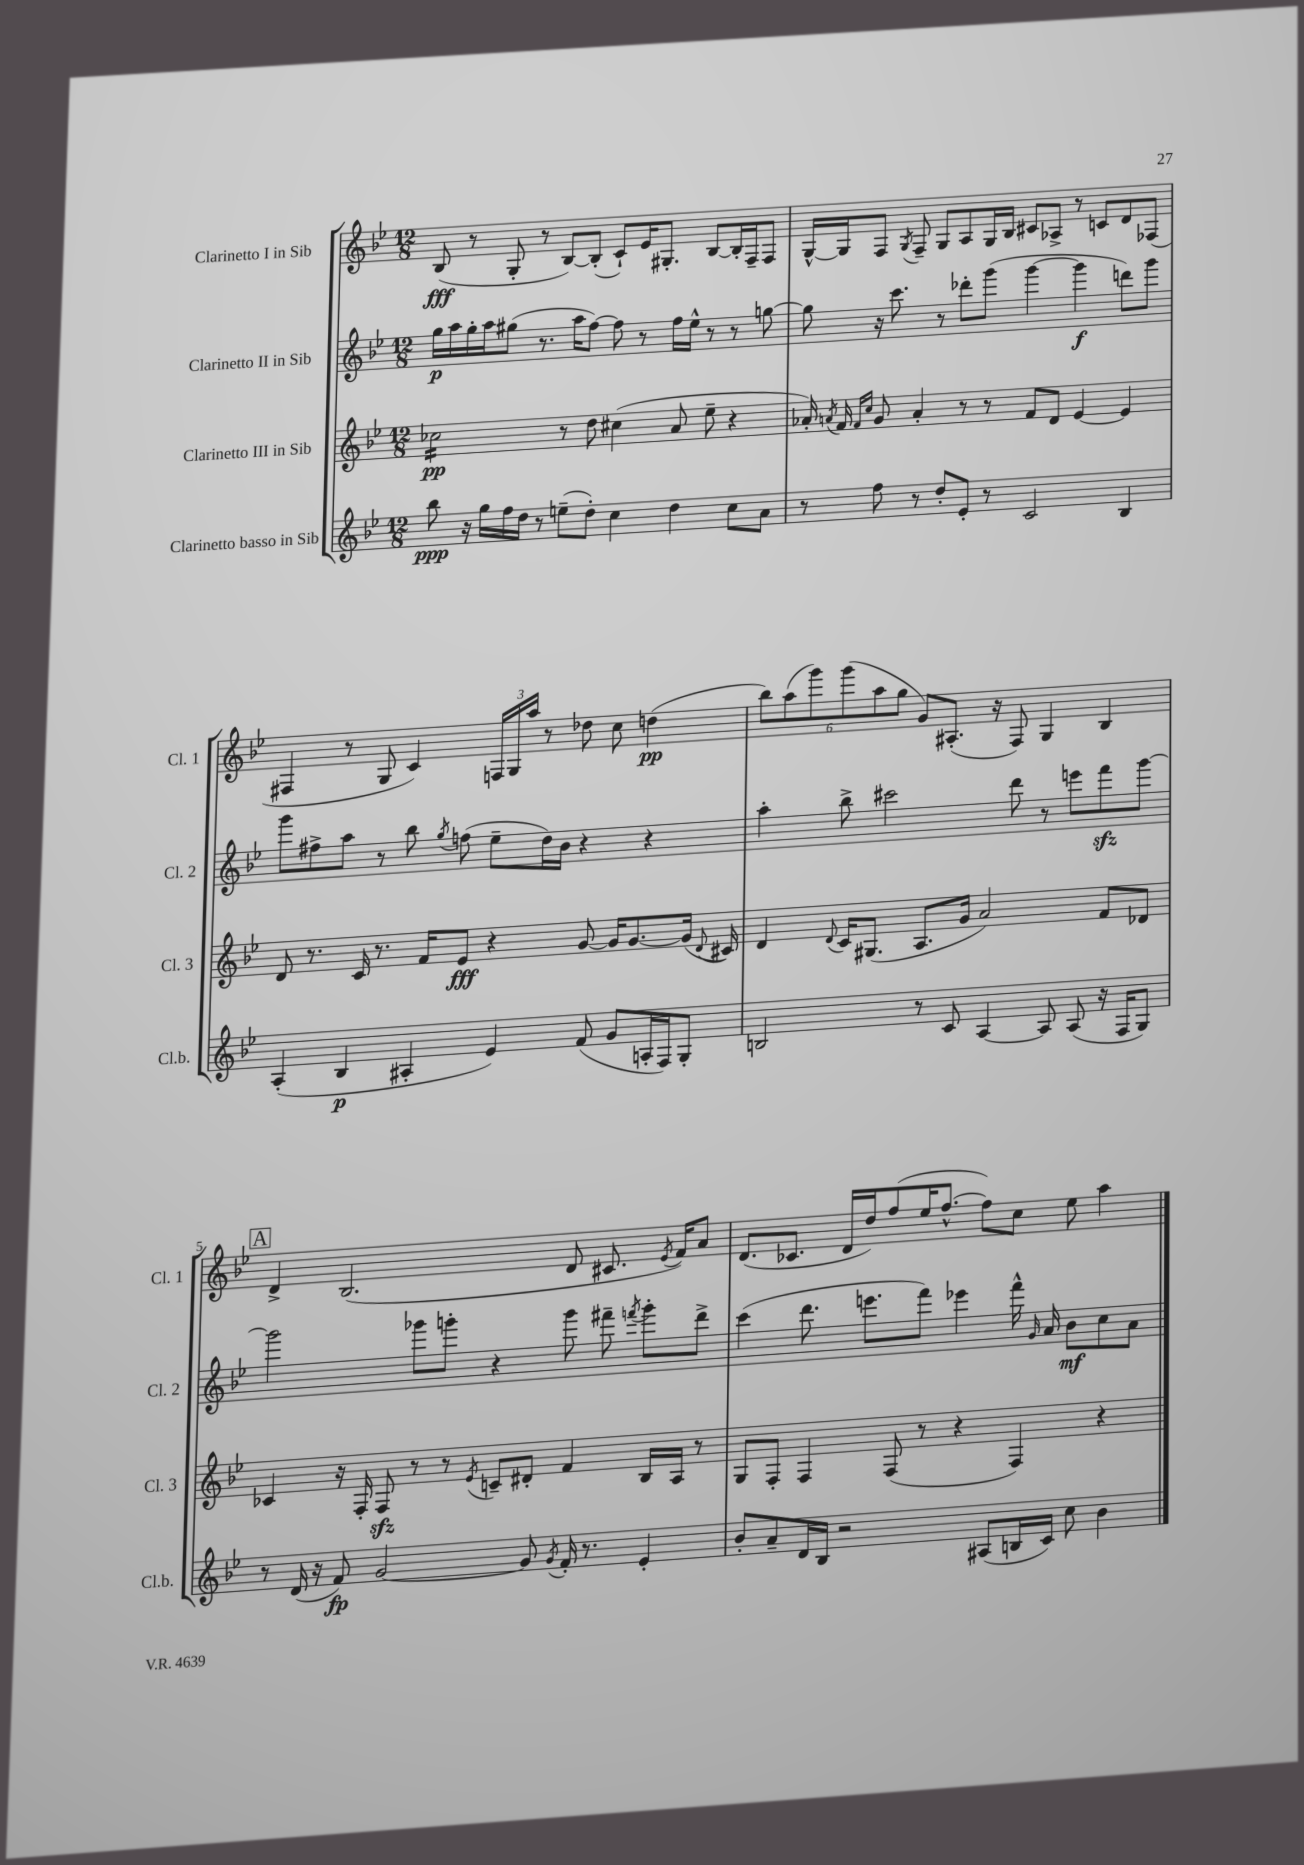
<<
\new StaffGroup <<
\new Staff = "s0" \with { instrumentName = "Clarinetto I in Sib" shortInstrumentName = "Cl. 1" } {
    \clef treble \key bes \major \numericTimeSignature \time 12/8
    \autoBeamOff bes8\fff( r8 g8-. r8 bes8[~) bes8]-.( c'8[-!) ees'16 gis8.]-. bes8[~ bes16-. f16-- f8] |
    g16[~-^ g16 f8] \acciaccatura { g8 } f8-- g8[ a8 g16 bes16] cis'8[ aes8]-> r8 c'8[ d'8 fes8]( |
    fis4 r8 g8 c'4) \tuplet 3/2 { f16[ g16 a''16] } r8 des''8 c''8 d''4\pp( |
    \tuplet 6/4 { bes''8[) a''8( g'''8) g'''8( a''8 g''8] } g'8[) ais8.]-.( r16 f8) g4 bes4 |
    \mark \markup { \box "A" } d'4-> bes2.( d'8 cis'8. \acciaccatura { ees'8 } f'16[) a'8] |
    d'8.[( ces'8.] d'16[ d''16) f''8( ees''16 f''8.]~-^ f''8[) c''8] ees''8 a''4 \bar "|." |
}
\new Staff = "s1" \with { instrumentName = "Clarinetto II in Sib" shortInstrumentName = "Cl. 2" } {
    \clef treble \key bes \major \numericTimeSignature \time 12/8
    \autoBeamOff g''16[\p a''16 g''16-. a''16 gis''8]( r8. a''16[ f''8]~) f''8 r8 f''16[ ees''16]-^ r8 r8 g''8~ |
    g''8 r16 c'''8. r8 des'''8[-. g'''8]( g'''4~ g'''4\f d'''8[) g'''8] |
    g'''8[ fis''8-> a''8] r8 bes''8 \acciaccatura { g''8 } f''8( ees''8[-- d''16) bes'16] r4 r4 |
    a''4-. bes''8-> cis'''2 d'''8 r8 e'''8[ f'''8\sfz g'''8]~ |
    \mark \markup { \box "A" } g'''2 ges'''8[ g'''8]-. r4 g'''8 fis'''8-- \acciaccatura { f'''8 } g'''8[-. d'''8]-> |
    c'''4( d'''8. e'''8.[ f'''8]) ees'''4 f'''16-^ \grace { g'16 } a'16 bes'8[\mf c''8 a'8] \bar "|." |
}
\new Staff = "s2" \with { instrumentName = "Clarinetto III in Sib" shortInstrumentName = "Cl. 3" } {
    \clef treble \key bes \major \numericTimeSignature \time 12/8
    \autoBeamOff ces''2:16\pp r8 d''8 cis''4( a'8 ees''8-- r4 |
    aes'16-.) \acciaccatura { a'8 } f'16 \grace { f'16[ c''16] } g'8 a'4-. r8 r8 f'8[ d'8] ees'4~ ees'4 |
    d'8 r8. c'16 r8. f'16[ ees'8]\fff r4 g'8~ g'16[ g'8.~ g'16]( \appoggiatura { d'8 } cis'16) |
    d'4 \appoggiatura { d'8 } c'16[ gis8.]( a8.[ g'16] a'2) f'8[ des'8] |
    \mark \markup { \box "A" } ces'4 r16 f16-. f8\sfz r8 r8 \acciaccatura { ees'8 } c'8[-- dis'8]-. f'4 bes16[ a16] r8 |
    g8[ f8]-. f4 f8( r8 r4 f4) r4 \bar "|." |
}
\new Staff = "s3" \with { instrumentName = "Clarinetto basso in Sib" shortInstrumentName = "Cl.b." } {
    \clef treble \key bes \major \numericTimeSignature \time 12/8
    \autoBeamOff bes''8\ppp r16 g''16[ f''16 d''16] r8 e''8[--( d''8]-.) c''4 d''4 c''8[ a'8] |
    r8 f''8 r8 d''8[-. ees'8]-. r8 c'2 bes4 |
    a4-.( bes4\p ais4-. ees'4) f'8( g'8[ a16-. f16) g8]-. |
    b2 r8 c'8 a4~ a8 a8( r16 f16[ g8]) |
    \mark \markup { \box "A" } r8 d'16( r16 f'8\fp) g'2~ g'8 \acciaccatura { g'8 } f'16-. r8. ees'4-. |
    bes'8[-. a'8-- d'16 bes16] r2 ais8[( b16 c'16]) c''8 bes'4 \bar "|." |
}
>>
>>
\layout { \context { \Score \override BarNumber.break-visibility = ##(#f #t #t) barNumberVisibility = #(every-nth-bar-number-visible 5) } }
